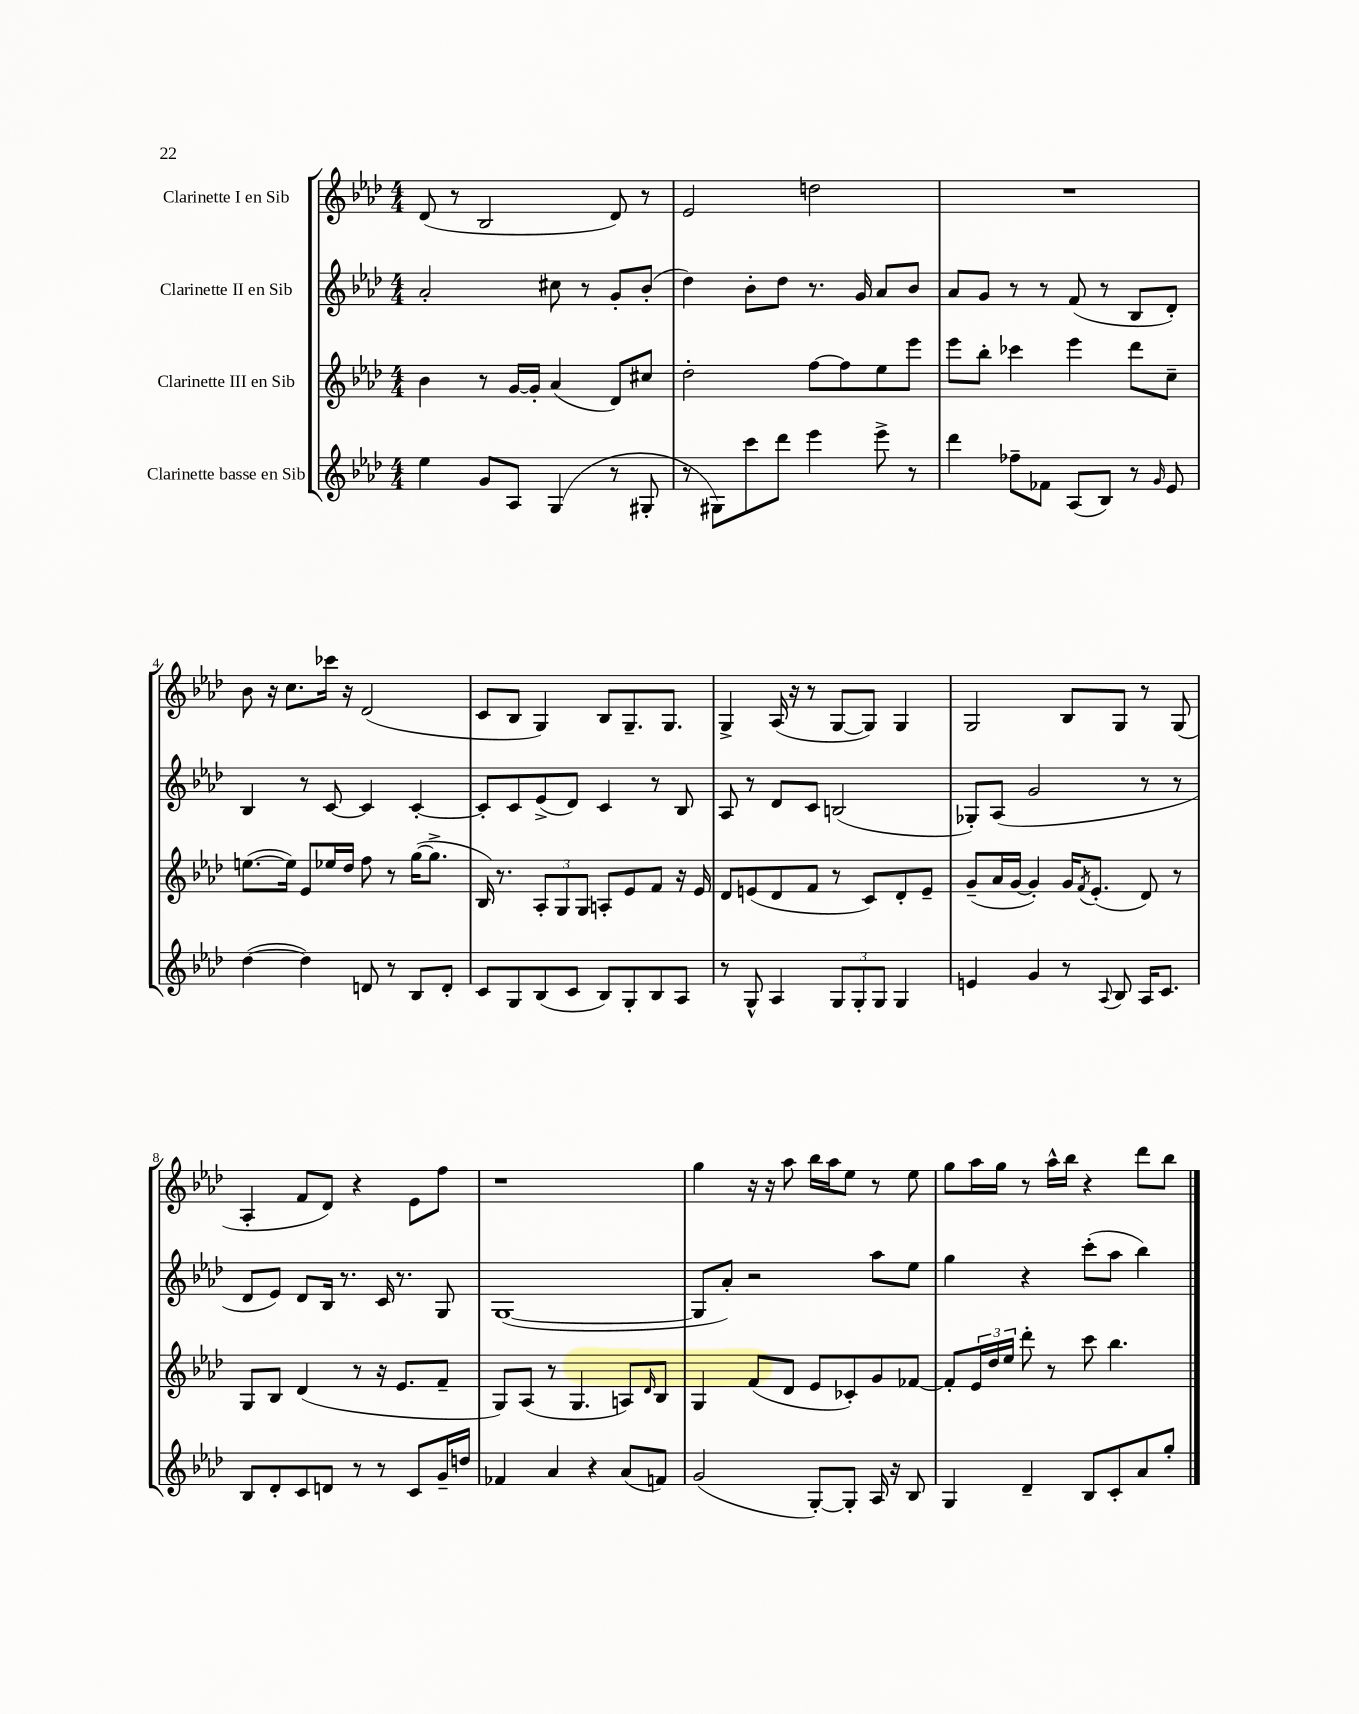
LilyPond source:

<<
\new StaffGroup <<
\new Staff = "s0" \with { instrumentName = "Clarinette I en Sib" } {
    \clef treble \key aes \major \numericTimeSignature \time 4/4
    des'8( r8 bes2 des'8) r8 |
    ees'2 d''2 |
    R1 |
    bes'8 r16 c''8. ces'''16 r16 des'2( |
    c'8 bes8 g4) bes8 g8.-- g8. |
    g4-> aes16( r16 r8 g8~ g8) g4 |
    g2 bes8 g8 r8 g8( |
    aes4-. f'8 des'8) r4 ees'8 f''8 |
    r1 |
    g''4 r16 r16 aes''8 bes''16 aes''16 ees''8 r8 ees''8 |
    g''8 aes''16 g''16 r8 aes''16-^ bes''16 r4 des'''8 bes''8 \bar "|." |
}
\new Staff = "s1" \with { instrumentName = "Clarinette II en Sib" } {
    \clef treble \key aes \major \numericTimeSignature \time 4/4
    aes'2-. cis''8 r8 g'8-. bes'8-.( |
    des''4) bes'8-. des''8 r8. g'16 aes'8 bes'8 |
    aes'8 g'8 r8 r8 f'8( r8 bes8 des'8-.) |
    bes4 r8 c'8~ c'4 c'4~-. |
    c'8-. c'8 ees'8->( des'8) c'4 r8 bes8 |
    aes8 r8 des'8 c'8 b2( |
    ges8-.) aes8( g'2 r8 r8 |
    des'8 ees'8) des'8 bes16 r8. c'16 r8. g8 |
    g1~( |
    g8 aes'8-.) r2 aes''8 ees''8 |
    g''4 r4 c'''8-.( aes''8 bes''4) \bar "|." |
}
\new Staff = "s2" \with { instrumentName = "Clarinette III en Sib" } {
    \clef treble \key aes \major \numericTimeSignature \time 4/4
    bes'4 r8 g'16~ g'16-. aes'4( des'8) cis''8 |
    des''2-. f''8~ f''8 ees''8 ees'''8 |
    ees'''8 bes''8-. ces'''4 ees'''4 des'''8 c''8-- |
    e''8.~( e''16) ees'8 ees''16 des''16 f''8 r8 g''16~( g''8.-> |
    bes16) r8. \tuplet 3/2 { aes8-. g8 g8 } a8-. ees'8 f'8 r16 ees'16 |
    des'8 e'8( des'8 f'8 r8 c'8) des'8-. e'8-- |
    g'8--( aes'16 g'16~ g'4-.) g'16 \acciaccatura { f'8 } ees'8.-.( des'8) r8 |
    g8 bes8 des'4( r8 r16 ees'8. f'8-- |
    g8) aes8( r8 g4. a8) \grace { des'16 } bes8 |
    g4 f'8( des'8 ees'8 ces'8-.) g'8 fes'8~ |
    fes'8-. \tuplet 3/2 { ees'16 des''16 ees''16 } des'''8-. r8 c'''8 bes''4. \bar "|." |
}
\new Staff = "s3" \with { instrumentName = "Clarinette basse en Sib" } {
    \clef treble \key aes \major \numericTimeSignature \time 4/4
    ees''4 g'8 aes8 g4( r8 gis8-. |
    r8 gis8) c'''8 des'''8 ees'''4 ees'''8-> r8 |
    des'''4 fes''8-- fes'8 aes8( bes8) r8 \grace { g'16 } ees'8 |
    des''4~( des''4) d'8 r8 bes8 d'8-. |
    c'8 g8 bes8( c'8 bes8) g8-. bes8 aes8 |
    r8 g8-^ aes4 \tuplet 3/2 { g8 g8-. g8 } g4 |
    e'4 g'4 r8 \appoggiatura { aes8 } bes8 aes16 c'8. |
    bes8 des'8-. c'8 d'8 r8 r8 c'8 g'16-- d''16 |
    fes'4 aes'4 r4 aes'8( f'8) |
    g'2( g8~-.) g8-. aes16 r16 bes8 |
    g4 des'4-- bes8 c'8-. aes'8 g''8-. \bar "|." |
}
>>
>>
